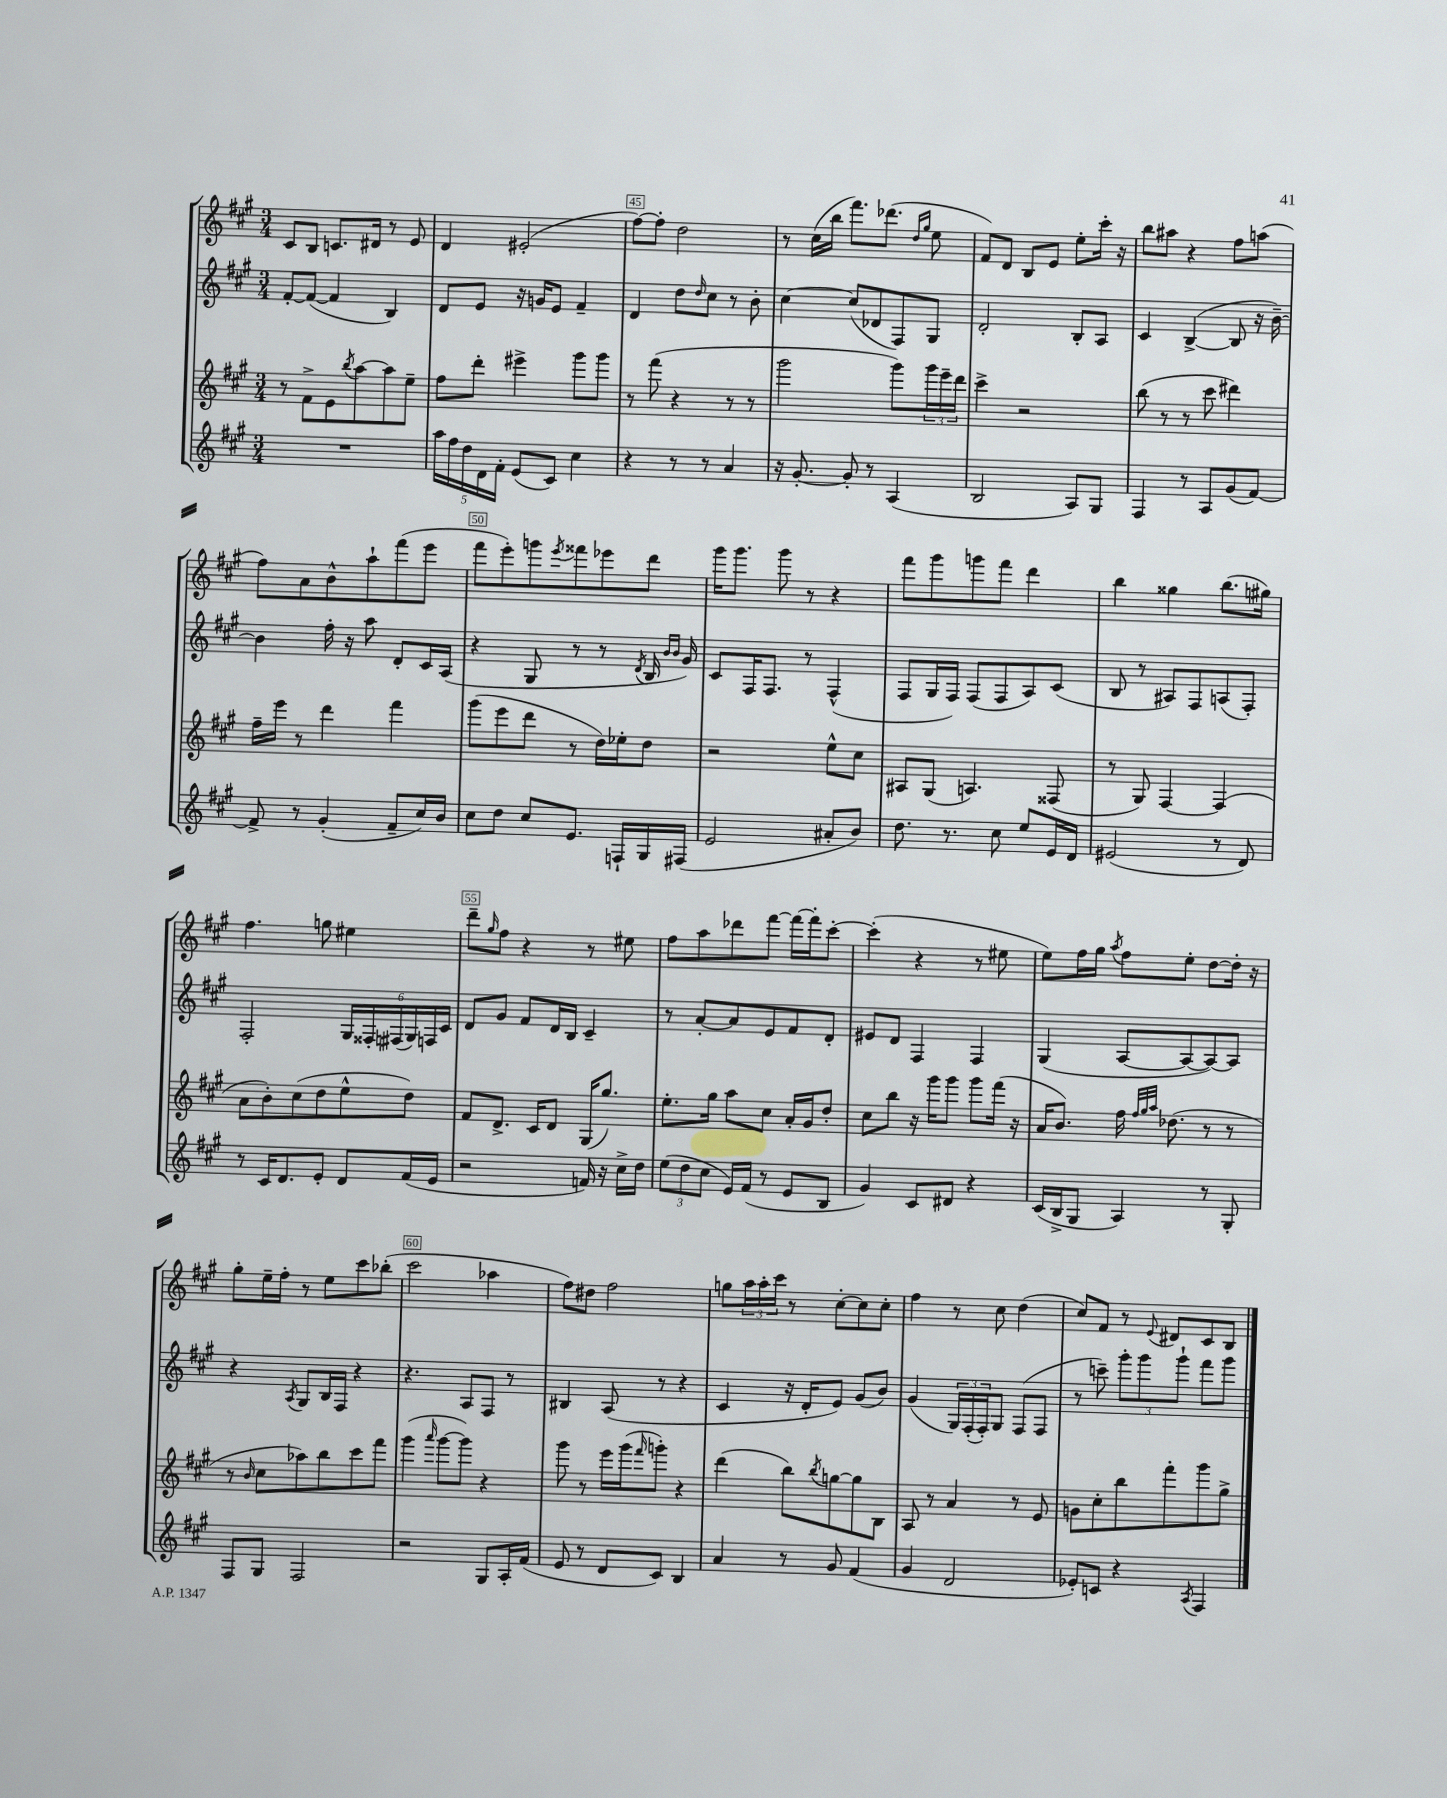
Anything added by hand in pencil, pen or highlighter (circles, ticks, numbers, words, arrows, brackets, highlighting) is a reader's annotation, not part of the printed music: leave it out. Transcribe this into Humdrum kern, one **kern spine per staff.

**kern	**kern	**kern	**kern
*part4	*part3	*part2	*part1
*staff4	*staff3	*staff2	*staff1
*clefG2	*clefG2	*clefG2	*clefG2
*k[f#c#g#]	*k[f#c#g#]	*k[f#c#g#]	*k[f#c#g#]
*M3/4	*M3/4	*M3/4	*M3/4
=43	=43	=43	=43
2.r	8r	[8f#'/L	8c#/L
.	8f#^\L	(8f#/J_	8B/J
.	8e\	4f#/]	8.cn/L
.	8qbb/	.	.
.	[8aa\	.	.
.	.	.	16d#X/Jk
.	8aa\]	4B/)	8r
.	8ee~\J	.	8e/
=44	=44	=44	=44
20aa\LL	8ff#\L	8d/L	4d/
20ff#\	.	.	.
20dd\	.	.	.
.	8ddd'\J	8e/J	.
20d\	.	.	.
20f#'\JJ	.	.	.
(8e/L	4eee#X^\	16r	(2e#X'/
.	.	16gn/KL	.
8c#/J)	.	8e/J	.
4cc#\	8ggg#\L	4f#~/	.
.	8ggg#\J	.	.
=45	=45	=45	=45
4r	8r	4d/	[8ff#\L)
.	(8fff#\	.	8ff#'\J]
8r	4r	8dd\L	2dd\
.	.	16qqdd/	.
8r	.	8cc#\J	.
4a/	8r	8r	.
.	8r	8b'\	.
=46	=46	=46	=46
16r	2ggg#\	[4cc#\	8r
[8.g#'/	.	.	.
.	.	.	(16cc#\LL
.	.	.	16bb\JJ
8g#'/]	.	(8cc#/L]	8.fff#\L)
8r	.	8d-X/	.
.	.	.	(8.ddd-X\J
(4A/	8ggg#\L)	8F#/)	.
.	.	.	16qqdd/LL
.	.	.	16qqgg#/JJ
.	24ggg#\L	8G#/J	8ee\
.	24eee~\	.	.
.	24ddd\JJ	.	.
=47	=47	=47	=47
2B/	4ccc#^\	2d'/	8f#/L)
.	.	.	8d/J
.	2r	.	8B/L
.	.	.	8e/J
8A/L)	.	8B'/L	8ee'\L
8G#/J	.	8A/J	16ccc#'\Jk
.	.	.	16r
=48	=48	=48	=48
4F#/	(8bb\	4c#/	8bb\L
.	8r	.	8aa#X\J
8r	8r	([4B^/	4r
8A/L	8ccc#\	.	.
(8g#/	4ddd#X\)	8B/]	8ff#\L
[8f#/J)	.	16r	(8aan\J
.	.	[16b~\)	.
!!LO:LB:g=z
=49	=49	=49	=49
8f#^/]	16ff#~\LL	4b\]	8ff#\L)
.	16eee\JJ	.	.
8r	8r	.	8a\
(4g#'/	4ddd\	16ff#'\	8b^^\
.	.	16r	.
.	.	8aa\	8aa`\
8f#~/L	4fff#\	8d'/L	(8fff#\
16cc#/L)	.	16c#/L	8eee\J
16b/JJ	.	(16A/JJ	.
=50	=50	=50	=50
8cc#\L	(8ggg#\L	4r	8fff#\L
8dd\J	8eee\	.	8eee'\)
8cc#/L	8ddd\J	8G#/	8gggn\
.	.	.	8qeee/
8.e/J	8r	8r	8fff##X\
.	16dd\LL)	8r	8eee-X\
16Fn`/LL	16ee-X'\J	.	.
.	.	8qd/	.
16G#/	8dd\J	16B/	8ddd\J
.	.	16qqb/LL	.
.	.	16qqb/JJ	.
(16F#X/JJ	.	16g#/)	.
=51	=51	=51	=51
2e/	2r	8c#/L	16ggg#\KL
.	.	.	8.ggg#\J
.	.	16F#/K	.
.	.	8.F#/J	.
.	.	.	8ggg#\
.	.	8r	8r
8a#X'/L	8ee^^\L	(4F#^^/	4r
8b/J)	8cc#\J	.	.
=52	=52	=52	=52
8.dd\	8A#X/L	8F#/L	8fff#\L
.	(8G#/J	16G#/L	8ggg#\
8.r	.	16F#/JJ)	.
.	4.An/)	(8F#/L	8gggn\
8cc#\	.	8F#/	8fff#\J
8ee/L	.	8A/)	4ddd\
16e/L	(8F##X/	(8c#/J	.
16d/JJ	.	.	.
=53	=53	=53	=53
(2e#X/	8r	8B/	4bb\
.	8G#/)	8r	.
.	[4F#/	8A#X/L)	4gg##X\
.	.	8F#/	.
8r	(4F#/]	(8An/	(8.bb\L
8d/)	.	8F#'/J)	.
.	.	.	16gg#X\Jk)
!!LO:LB:g=z
=54	=54	=54	=54
8r	8a\L	2F#'/	4.ff#\
16c#/KL	8b'\)	.	.
8.d/	.	.	.
.	(8cc#\	.	.
8e'/J	8dd\	.	8ggn\
8d/L	8ee^^\	24G#/LL	4ee#X\
.	.	24F##X'/	.
.	.	(24F#X/	.
(16f#/L	8dd\J)	24G#/)	.
.	.	24Fn/	.
16e/JJ	.	.	.
.	.	24c#/JJ	.
=55	=55	=55	=55
2r	8f#/L	8d/L	8ddd~\L
.	.	.	16qqgg#/
.	8.d^/J	8g#/J	8ff#\J
.	.	8f#/L	4r
.	16c#/KL	.	.
.	8d/J	16d/L	.
.	.	16B/JJ	.
16fn/)	(16G#/KL	4c#~/	8r
16r	8.gg#/J)	.	.
16cc#^\LL	.	.	8ee#X\
16dd\JJ	.	.	.
=56	=56	=56	=56
(12ee\L	8.ee'\L	8r	8ff#\L
12dd\	.	.	.
.	.	[8a'/L	8aa\
12cc#\J	.	.	.
.	16gg#\Jk	.	.
16e/LL)	8aa\L	8a/]	8ddd-X\
(16f#/JJ	.	.	.
8r	8cc#\J	8e/	[8fff#\J
8e/L	16a'/LL	8f#/	16fff#\LL_
.	16g#/J	.	16fff#'\J]
8B/J	8dd'/J	8d'/J	[8ccc#'\J
=57	=57	=57	=57
4g#/)	8cc#\L	8e#X/L	(4ccc#'\]
.	8bb\J	8d/J	.
8c#/L	16r	4F#/	4r
.	16ggg#\KL	.	.
8d#X/J	8ggg#\J	.	.
4r	8ggg#\L	4F#/	8r
.	(16fff#\Jk	.	8ee#X\
.	16r	.	.
=58	=58	=58	=58
(16c#/LL	16a/KL	(4G#/	8ee\L)
16B^/J	8.b/J)	.	.
8G#/J	.	.	16ff#\L
.	.	.	16gg#\JJ
.	.	.	8qaa/
4A/)	16ff#\	[8A/L	8ff#\L
.	32qqff#/LLL	.	.
.	32qqgg#/	.	.
.	32qqaa/JJJ	.	.
.	(8.dd-X\	.	.
.	.	8A/_	8ee'\J
8r	8r	8A/_)	[8dd\L
8G#'/	8r	8A/J]	16dd'\Jk]
.	.	.	16r
!!LO:LB:g=z
=59	=59	=59	=59
8F#/L	8r	4r	8gg#'\L
.	16qqb/	.	.
8G#/J	8cc#\L	.	16ee~\L
.	.	.	16ff#'\JJ
.	.	8qA/	.
2F#/	8aa-X\)	8G#/L	8r
.	8bb\	16B/L	8ee\L
.	.	16F#/JJ	.
.	8ccc#\	4r	8ccc#\
.	8fff#\J	.	(8bb-X'\J
=60	=60	=60	=60
2r	(4ggg#\	4.r	2ccc#\
.	16qqaaa/	.	.
.	[8ggg#\L	.	.
.	8ggg#\J])	8A/L	.
8G#/L	4r	8F#/J	4aa-X\
16A'/L	.	8r	.
(16f#/JJ	.	.	.
=61	=61	=61	=61
8e/	8ggg#\	4B#X/	8ff#\L)
8r	8r	.	8dd#X\J
8d/L	16eee\LL	(8A/	2ff#\
.	(16ggg#\J	.	.
.	16qqfff#/	.	.
8c#/J)	8gggn'\J)	8r	.
4B/	4r	4r	.
=62	=62	=62	=62
4a/	(4ddd\	4c#/	8ggn\L
.	.	.	24aa\L
.	.	.	24aa'\
.	.	.	24ccc#\JJ
8r	8bb\L)	16r	8r
.	.	16d'/KL	.
.	8qbb/	.	.
8g#/	[8ggn\	8e/J)	[8cc#'\L
(4f#/	8gg\]	(8g#/L	8cc#\]
.	8B\J	8b/J)	8cc#'\J
=63	=63	=63	=63
4g#/	8A/	(4g#/	4ff#\
.	8r	.	.
2d/	4a/	24G#/LL)	8r
.	.	(24F#'/	.
.	.	24F#'/J)	.
.	.	8G#/J	8cc#\
.	8r	(8F#/L	(4dd\
.	8e/	8F#/J	.
=64	=64	=64	=64
8e-X'/L)	8gn\L	8r	8cc#/L)
8cn/J	8cc#'\	8cccn~\)	8f#/J
4r	8bb\	12ggg#'\L	8r
.	.	12ggg#\	.
.	.	.	8qqe/
.	8fff#'\	.	8d#X/L
.	.	12ggg#`\J	.
8qA/	.	.	.
4F#/	8ggg#\	8fff#\L	8c#/
.	8gg#^\J	8ggg#\J	8B/J
==	==	==	==
*-	*-	*-	*-
